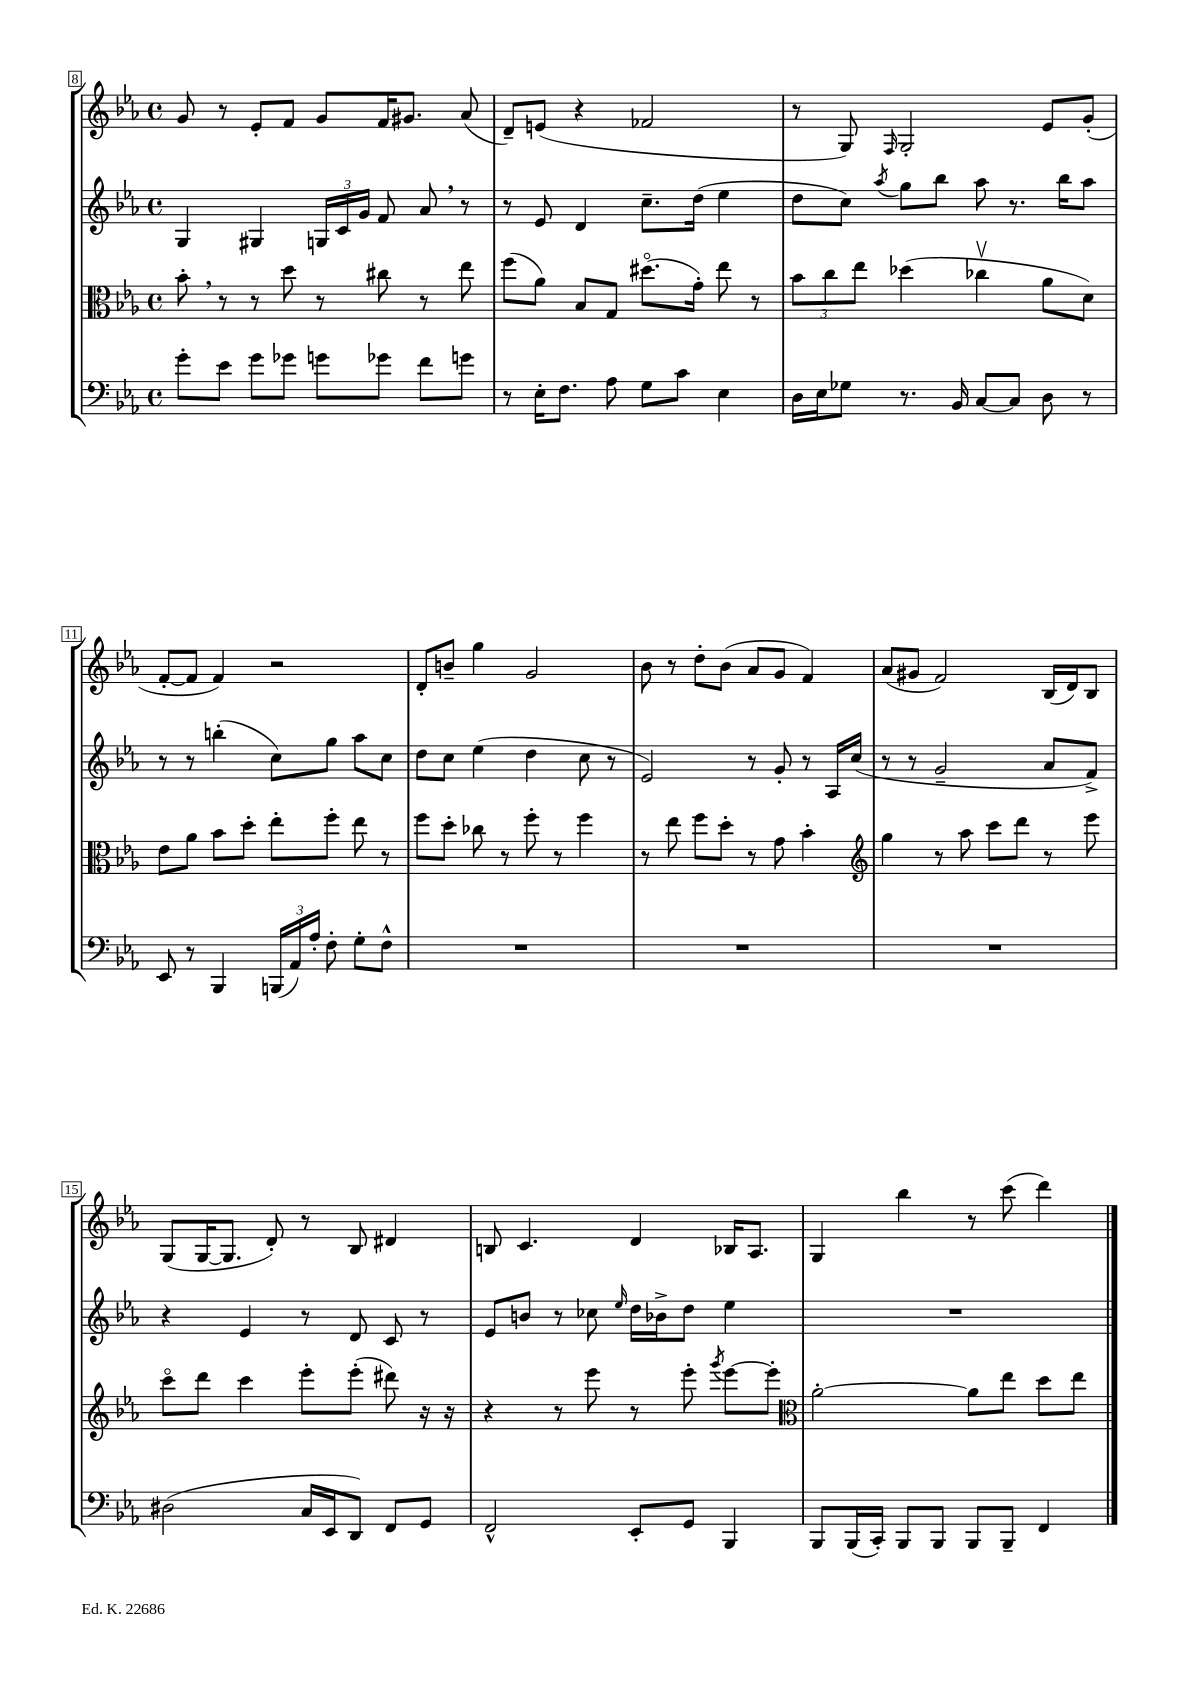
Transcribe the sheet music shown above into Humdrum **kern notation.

**kern	**kern	**kern	**kern
*part4	*part3	*part2	*part1
*staff4	*staff3	*staff2	*staff1
*clefF4	*clefC3	*clefG2	*clefG2
*k[b-e-a-]	*k[b-e-a-]	*k[b-e-a-]	*k[b-e-a-]
*M4/4	*M4/4	*M4/4	*M4/4
*met(c)	*met(c)	*met(c)	*met(c)
=8	=8	=8	=8
8g'\L	8b-',\	4G/	8g/
8e-\J	8r	.	8r
8g\L	8r	4G#X/	8e-'/L
8g-X\J	8dd\	.	8f/J
8gn\L	8r	24Gn/LL	8g/L
.	.	24c/	.
.	.	24g/JJ	.
8g-X\J	8cc#X\	8f/	16f/K
.	.	.	8.g#X/J
8f\L	8r	8a-,/	.
8gn\J	8ee-\	8r	(8a-/
=9	=9	=9	=9
8r	(8ff\L	8r	8d~/L)
16E-'\KL	8a-\J)	8e-/	(8en/J
8.F\J	.	.	.
.	8B-/L	4d/	4r
8A-\	8G/J	.	.
8G\L	(8.dd#X\L	8.cc~\L	2f-X/
8c\J	.	.	.
.	16g'\Jk)	(16dd\Jk	.
4E-\	8ee-\	4ee-\	.
.	8r	.	.
=10	=10	=10	=10
16D\LL	12b-\L	8dd\L	8r
16E-\J	.	.	.
.	12cc\	.	.
8G-X\J	.	8cc\J)	8G/)
.	12ee-\J	.	.
.	.	8qaa-/	16qqF/
8.r	(4dd-X\	8gg\L	2G'/
.	.	8bb-\J	.
16BB-/	.	.	.
[8C/L	4cc-Xv\	8aa-\	.
8C/J]	.	8.r	.
8D\	8a-\L	.	8e-/L
.	.	16bb-\KL	.
8r	8d\J)	8aa-\J	(8g'/J
!!LO:LB:g=z
=11	=11	=11	=11
8EE-/	8e-\L	8r	[8f'/L
8r	8a-\J	8r	8f/J]
4BBB-/	8b-\L	(4bbn'\	4f/)
.	8dd'\J	.	.
(24BBBn/LL	8ee-'\L	8cc\L)	2r
24AA-/)	.	.	.
24A-'/JJ	.	.	.
8F'\	8ff'\J	8gg\J	.
8G'\L	8ee-\	8aa-\L	.
8F^^\J	8r	8cc\J	.
=12	=12	=12	=12
1r	8ff\L	8dd\L	8d'/L
.	8dd'\J	8cc\J	8bn~/J
.	8cc-X\	(4ee-\	4gg\
.	8r	.	.
.	8ff'\	4dd\	2g/
.	8r	.	.
.	4ff\	8cc\	.
.	.	8r	.
=13	=13	=13	=13
1r	8r	2e-/)	8b-\
.	8ee-\	.	8r
.	8ff\L	.	8dd'\L
.	8dd'\J	.	(8b-\J
.	8r	8r	8a-/L
.	8g\	8g'/	8g/J
.	4b-'\	8r	4f/)
.	.	16A-/LL	.
.	.	(16cc/JJ	.
=14	=14	=14	=14
*	*clefG2	*	*
1r	4gg\	8r	(8a-/L
.	.	8r	8g#X/J
.	8r	2g~/	2f/)
.	8aa-\	.	.
.	8ccc\L	.	.
.	8ddd\J	.	.
.	8r	8a-/L	(16B-/LL
.	.	.	16d/J)
.	8eee-\	8f^/J)	8B-/J
!!LO:LB:g=z
=15	=15	=15	=15
(2D#X\	8ccc\L	4r	(8G/L
.	8ddd\J	.	[16G/K
.	.	.	8.G/J]
.	4ccc\	4e-/	.
.	.	.	8d'/)
16C/LL	8eee-'\L	8r	8r
16EE-/J	.	.	.
8DD/J)	(8eee-'\J	8d/	8B-/
8FF/L	8ddd#X\)	8c/	4d#X/
8GG/J	16r	8r	.
.	16r	.	.
=16	=16	=16	=16
2FF^^/	4r	8e-/L	8Bn/
.	.	8bn/J	4.c/
.	8r	8r	.
.	8eee-\	8cc-X\	.
.	.	16qqee-/	.
8EE-'/L	8r	16dd\LL	4d/
.	.	16b-X^\J	.
8GG/J	8eee-'\	8dd\J	.
.	8qggg/	.	.
4BBB-/	[8eee-\L	4ee-\	16B-X/KL
.	.	.	8.A-/J
.	8eee-'\J]	.	.
=17	=17	=17	=17
*	*clefC3	*	*
8BBB-/L	[2a-'\	1r	4G/
(16BBB-/L	.	.	.
16CC'/JJ)	.	.	.
8BBB-/L	.	.	4bb-\
8BBB-/J	.	.	.
8BBB-/L	8a-\L]	.	8r
8BBB-~/J	8ee-\J	.	(8ccc\
4FF/	8dd\L	.	4ddd\)
.	8ee-\J	.	.
==	==	==	==
*-	*-	*-	*-
